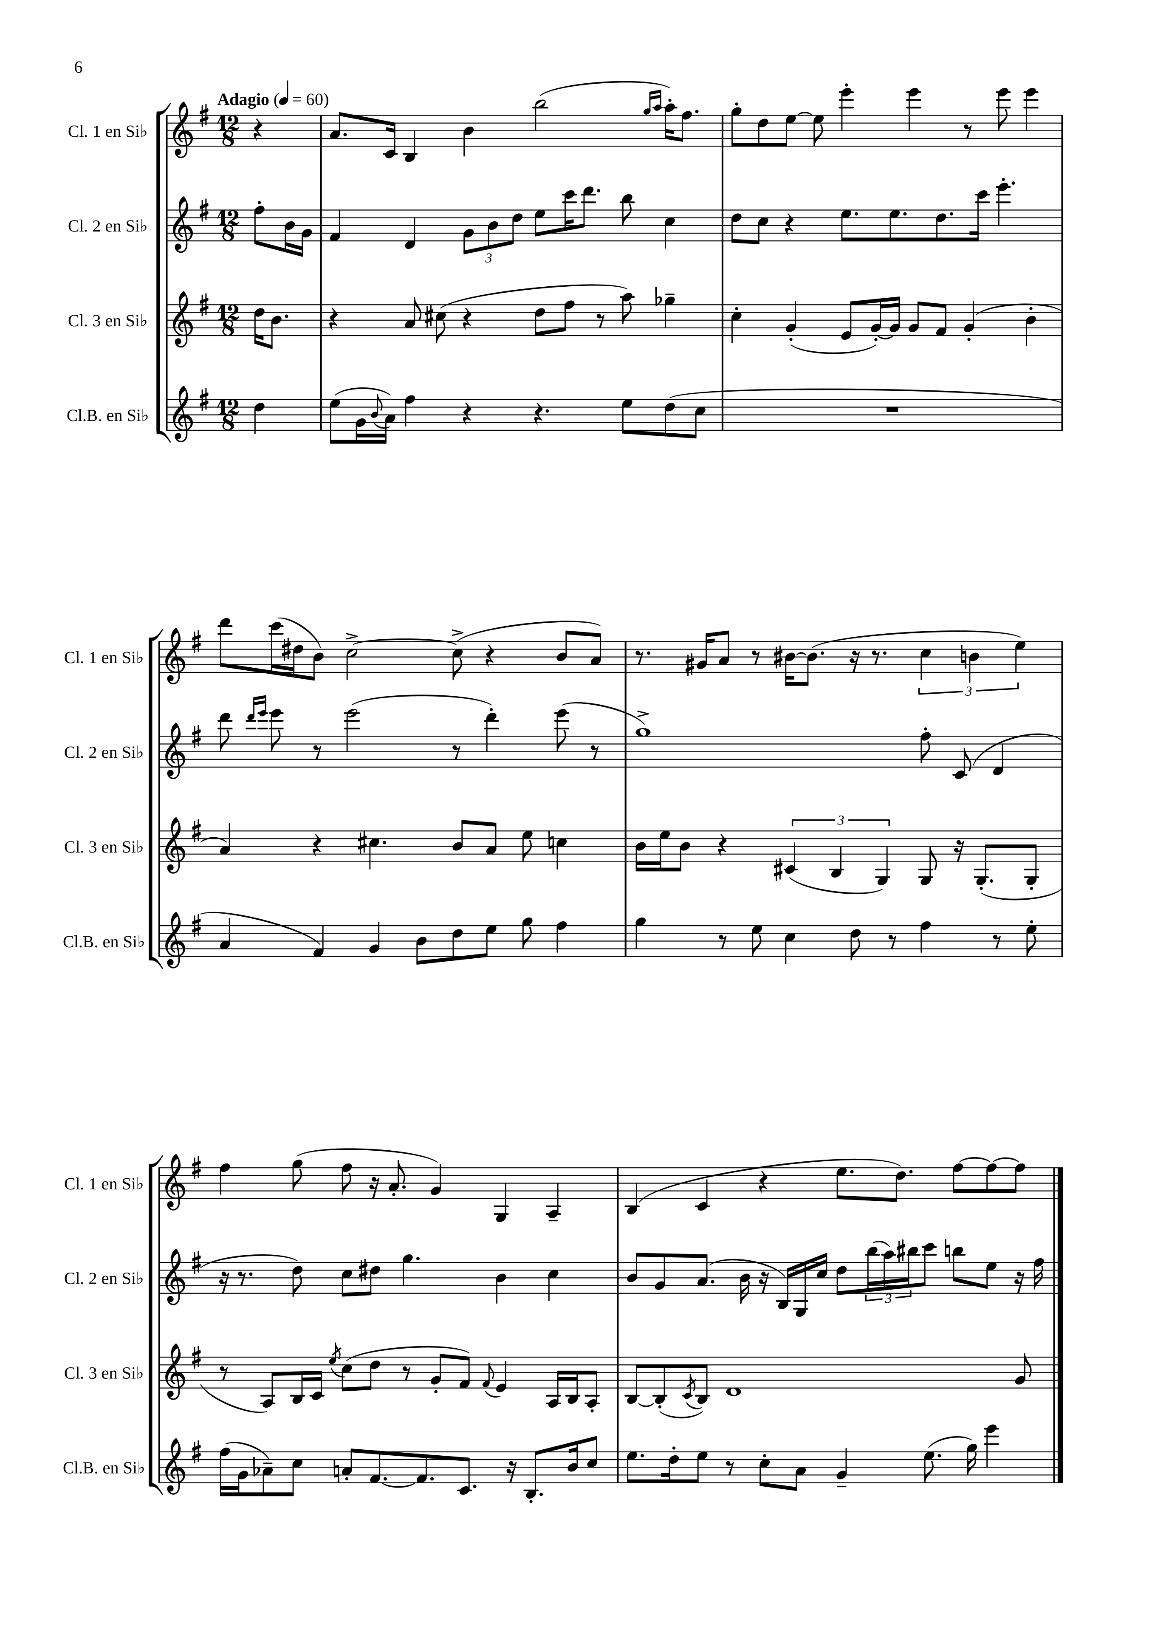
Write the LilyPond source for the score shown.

<<
\new StaffGroup <<
\new Staff = "s0" \with { instrumentName = "Cl. 1 en Sib" shortInstrumentName = "Cl. 1 en Sib" } {
    \clef treble \key g \major \numericTimeSignature \time 12/8 \partial 4 \tempo "Adagio" 4 = 60
    r4 |
    a'8. c'16 b4 b'4 b''2( \grace { g''16 a''16 } a''16-.) fis''8. |
    g''8-. d''8 e''8~ e''8 e'''4-. e'''4 r8 e'''8 e'''4 |
    d'''8 c'''16( dis''16 b'8) c''2~-> c''8->( r4 b'8 a'8) |
    r8. gis'16 a'8 r8 bis'16~ bis'8.( r16 r8. \tuplet 3/2 { c''4 b'4 e''4) } |
    fis''4 g''8( fis''8 r16 a'8.-. g'4) g4 a4-- |
    b4( c'4 r4 e''8. d''8.) fis''8~ fis''8~ fis''8 \bar "|." |
}
\new Staff = "s1" \with { instrumentName = "Cl. 2 en Sib" shortInstrumentName = "Cl. 2 en Sib" } {
    \clef treble \key g \major \numericTimeSignature \time 12/8 \partial 4
    fis''8-. b'16 g'16 |
    fis'4 d'4 \tuplet 3/2 { g'8 b'8 d''8 } e''8 c'''16 d'''8. b''8 c''4 |
    d''8 c''8 r4 e''8. e''8. d''8. c'''16 e'''4.-. |
    d'''8 \grace { d'''16 e'''16 } e'''8 r8 e'''2( r8 d'''4-.) e'''8( r8 |
    g''1->) fis''8-. c'8( d'4 |
    r16 r8. d''8) c''8 dis''8 g''4. b'4 c''4 |
    b'8 g'8 a'8.( b'16 r16 b16) g16 c''16 d''8 \tuplet 3/2 { b''16( a''16) bis''16 } c'''8 b''8 e''8 r16 fis''16 \bar "|." |
}
\new Staff = "s2" \with { instrumentName = "Cl. 3 en Sib" shortInstrumentName = "Cl. 3 en Sib" } {
    \clef treble \key g \major \numericTimeSignature \time 12/8 \partial 4
    d''16 b'8. |
    r4 a'8 cis''8( r4 d''8 fis''8 r8 a''8) ges''4-- |
    c''4-. g'4-.( e'8 g'16~-.) g'16 g'8 fis'8 g'4-.( b'4-. |
    a'4) r4 cis''4. b'8 a'8 e''8 c''4 |
    b'16 e''16 b'8 r4 \tuplet 3/2 { cis'4( b4 g4) } g8 r16 g8.-.( g8-. |
    r8 a8) b16 c'16 \acciaccatura { e''8 } c''8( d''8 r8 g'8-. fis'8) \appoggiatura { fis'8 } e'4 a16 b16 a8-. |
    b8~ b8-.( \acciaccatura { c'8 } b8) d'1 g'8 \bar "|." |
}
\new Staff = "s3" \with { instrumentName = "Cl.B. en Sib" shortInstrumentName = "Cl.B. en Sib" } {
    \clef treble \key g \major \numericTimeSignature \time 12/8 \partial 4
    d''4 |
    e''8( g'16 \appoggiatura { b'8 } a'16) fis''4 r4 r4. e''8 d''8( c''8 |
    R1. |
    a'4 fis'4) g'4 b'8 d''8 e''8 g''8 fis''4 |
    g''4 r8 e''8 c''4 d''8 r8 fis''4 r8 e''8-. |
    fis''16( g'16 aes'8--) c''8 a'8-. fis'8.~ fis'8. c'8. r16 b8.-. b'16 c''8 |
    e''8. d''16-. e''8 r8 c''8-. a'8 g'4-- e''8.( g''16) e'''4 \bar "|." |
}
>>
>>
\layout { \context { \Score \remove "Bar_number_engraver" } }
